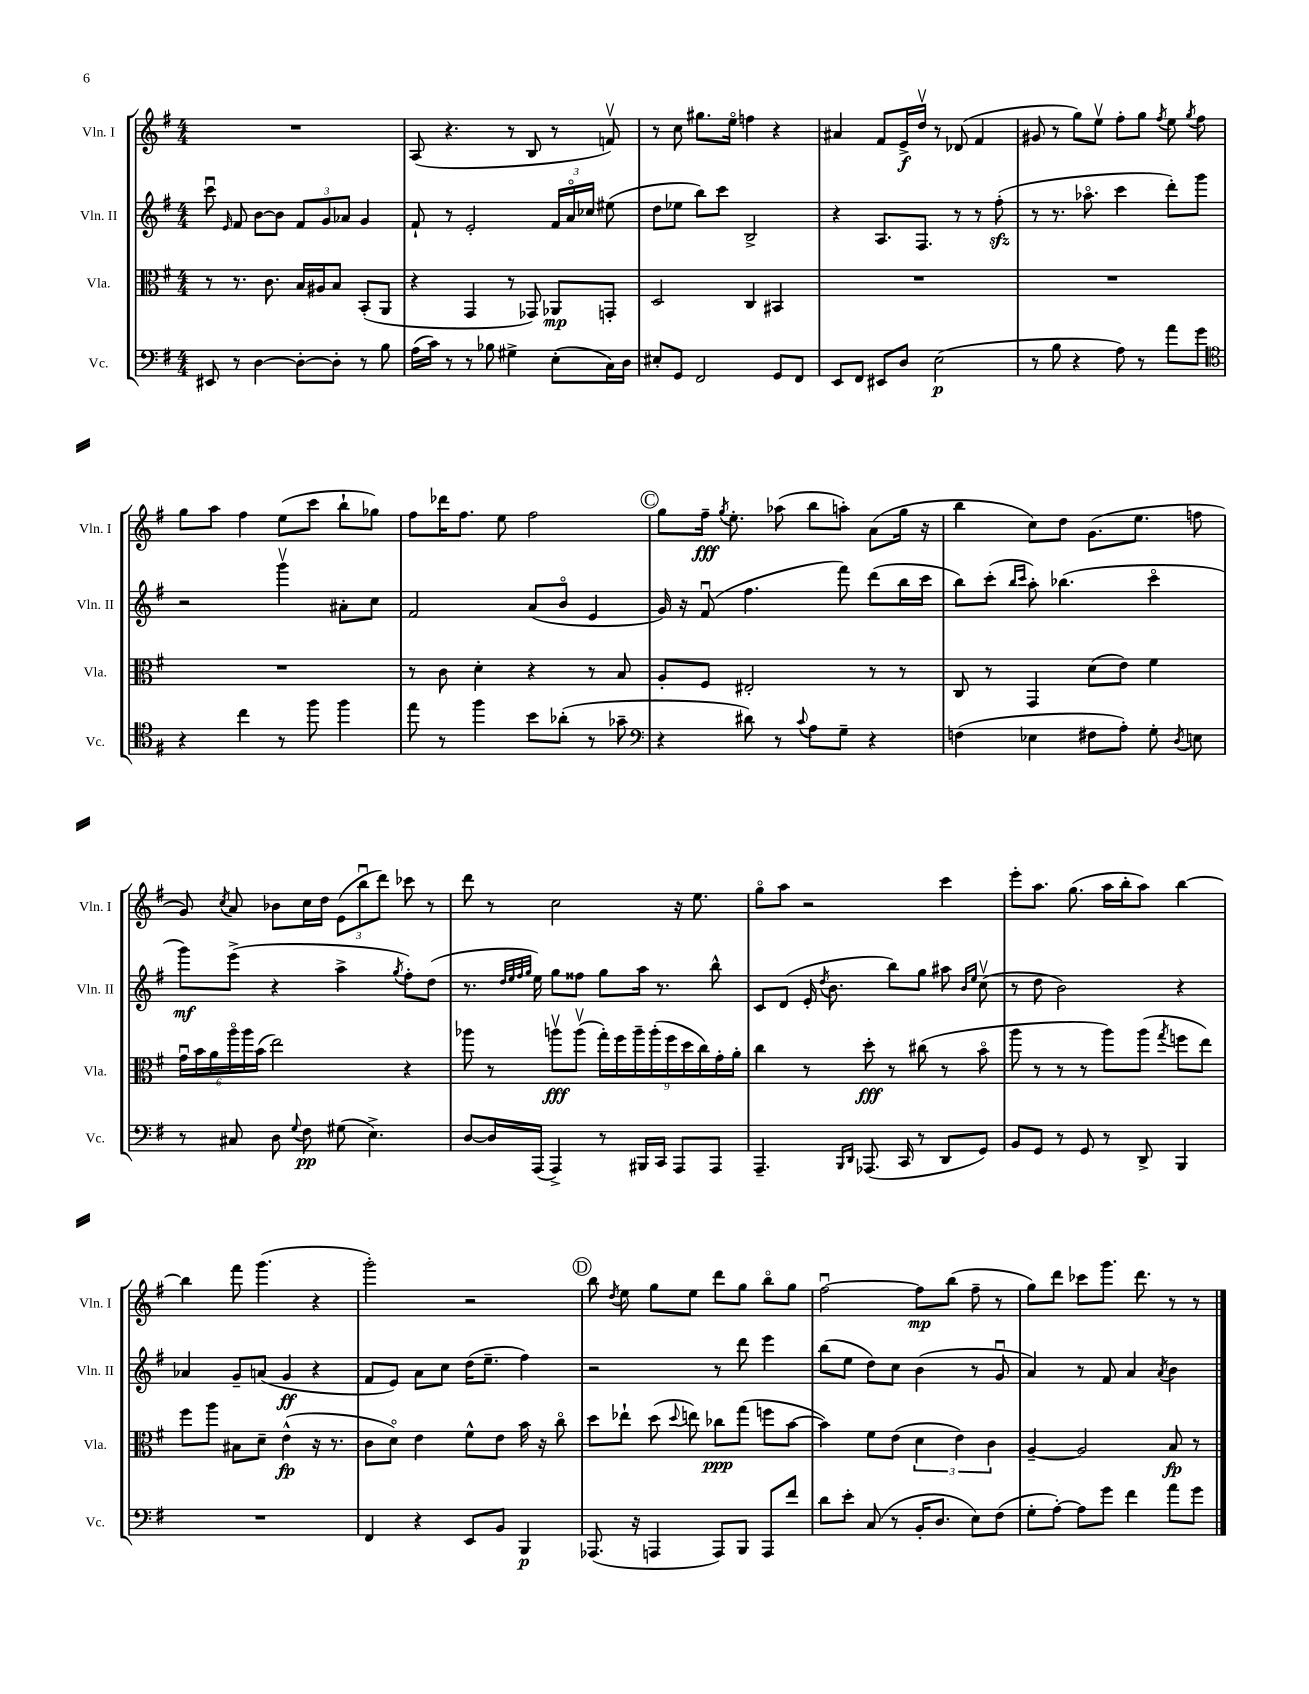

**kern	**kern	**kern	**kern
*staff4	*staff3	*staff2	*staff1
*clefF4	*clefC3	*clefG2	*clefG2
*k[f#]	*k[f#]	*k[f#]	*k[f#]
*M4/4	*M4/4	*M4/4	*M4/4
8EE#	8r	8cccu	1r
.	.	16qqe	.
8r	8.r	8f#	.
[4D	.	[8b	.
.	8.c	.	.
.	.	8b]	.
8D'_	16B	12f#	.
.	16A#	.	.
.	.	12g	.
8D']	8B	.	.
.	.	12a-	.
8r	(8BB'	4g	.
8B	8AA	.	.
=	=	=	=
(16A	4r	8f#`	(8A
16c)	.	.	.
8r	.	8r	4.r
8r	4GG	2e'	.
8B-	.	.	.
4G#^	8r	.	8r
.	8GG-)	.	8B
(8E'	8AA-	24f#	8r
.	.	24ao	.
.	.	24cc-	.
16C)	8GG'	(8ee#	8fv)
16D	.	.	.
=	=	=	=
8E#'	2D	8dd	8r
8GG	.	8ee-	8cc
2FF#	.	8bb)	8.gg#
.	.	8ccc	.
.	.	.	16eeo
.	4C	2B^	4ff
8GG	4BB#	.	4r
8FF#	.	.	.
=	=	=	=
8EE	1r	4r	4a#
8FF#	.	.	.
8EE#	.	8.A	8f#
8D	.	.	16e^
.	.	8.F#	16ddv
(2E	.	.	8r
.	.	8r	(8d-
.	.	8r	4f#
.	.	(8ff#'	.
=	=	=	=
8r	1r	8r	8g#
8B	.	8.r	8r
4r	.	.	8gg)
.	.	8.aa-o	.
.	.	.	8eev
8A)	.	4ccc	8ff#'
8r	.	.	8gg
.	.	.	8qff#
8a	.	8ddd')	8ee
.	.	.	8qgg
8g	.	8ggg	8ff#
=	=	=	=
*clefC4	*	*	*
4r	1r	2r	8gg
.	.	.	8aa
4cc	.	.	4ff#
8r	.	4gggv	(8ee
8ff#	.	.	8ccc
4ff#	.	8a#'	8bb`
.	.	8cc	8gg-)
=	=	=	=
8ee	8r	2f#	8ff#
8r	8c	.	16ddd-
.	.	.	8.ff#
4ff#	4d'	.	.
.	.	.	8ee
8b	4r	(8a	2ff#
(8a-'	.	8bo	.
8r	8r	4e	.
8g-~	8B	.	.
=	=	=	=
*clefF4	*	*	*
4r	8A'	16g)	8gg
.	.	16r	.
.	8F#	(8f#u	16ff#~
.	.	.	8qgg
.	.	.	8.ee'
8d#)	2E#'	4.ff#	.
8r	.	.	(8aa-
8qqc	.	.	.
8A	.	.	8bb
8G~	.	8fff#)	8aa')
4r	8r	(8ddd	(8a
.	8r	16bb	16gg
.	.	16ccc	16r
=	=	=	=
(4F	8C	8bb)	4bb
.	8r	(8ccc'	.
.	.	16qqbb	.
.	.	16qqccc	.
4E-	4GG	8aa')	8cc)
.	.	(4.bb-	8dd
8F#	(8d	.	(8.g
8A')	8e)	.	.
.	.	.	8.ee
8G'	4f#	4ccco	.
8qD	.	.	.
8E	.	.	8ff
=	=	=	=
8r	24gu	8ggg)	8g)
.	24b	.	.
.	24a	.	.
.	.	.	8qcc
8C#	24aao	(8eee^	8a
.	24aa	.	.
.	(24b	.	.
8D	2ee)	4r	8b-
8qqG	.	.	.
8F#	.	.	16cc
.	.	.	16dd
(8G#	.	4aa^	(12e
.	.	.	12bbu
4.E^)	.	.	.
.	.	.	12ddd)
.	.	8qgg	.
.	4r	8ff#')	8ccc-
.	.	(8dd	8r
=	=	=	=
[8D	8aa-	8.r	8ddd
16D]	8r	.	8r
.	.	32qqdd	.
.	.	32qqee	.
.	.	32qqff#	.
.	.	32qqgg	.
(16AAA	.	16ee)	.
4AAA^)	8aav	8gg	2cc
.	(8aav	8ff##	.
8r	18gg')	8gg	.
.	18ff#	.	.
.	18aa~	.	.
16BBB#	.	16aa	.
.	(18aa'	.	.
16CC	.	8.r	.
.	18ff#	.	.
8AAA	.	.	16r
.	18dd	.	.
.	.	.	8.ee
.	18cc)	.	.
8AAA	.	8bb^^	.
.	18g'	.	.
.	18a'	.	.
=	=	=	=
4.AAA~	4cc	8c	8ggo
.	.	(8d	8aa
.	8r	16e'	2r
.	.	8qdd	.
.	.	8.b	.
16qqBBB	.	.	.
16qqDD	.	.	.
(8.AAA-	8dd'	.	.
.	8r	8bb)	.
16CC	.	.	.
8r	(8cc#	8gg	.
8DD	8r	8aa#	4ccc
.	.	16qqb	.
.	.	16qqee	.
8GG)	8bo	(8ccv	.
=	=	=	=
8BB	8aa	8r	8eee'
8GG	8r	8dd	8.aa
8r	8r	2b)	.
.	.	.	(8.gg
8GG	8r	.	.
8r	8aa)	.	16aa
.	.	.	16bb'
8DD^	(8aa	.	8aa)
.	8qgg	.	.
4BBB	8ff	4r	[4bb
.	8ee)	.	.
=	=	=	=
1r	8ff#	4a-	4bb]
.	8aa	.	.
.	8B#	8g~	8fff#
.	8d~	(8a	(4.ggg
.	(4e^^	4g	.
.	16r	4r	4r
.	8.r	.	.
=	=	=	=
4FF#	8c	8f#	2ggg')
.	8do)	8e)	.
4r	4e	8a	.
.	.	8cc	.
8EE	8f#^^	(16dd	2r
.	.	8.ee~	.
8BB	8e	.	.
4BBB	16b	4ff#)	.
.	16r	.	.
.	8cco	.	.
=	=	=	=
(8.AAA-	8dd	2r	8bb
.	.	.	8qdd
.	8ee-`	.	8ee
16r	.	.	.
4AAA	(8dd	.	8gg
.	8qqdd	.	.
.	8ee)	.	8ee
8AAA)	8cc-	8r	8ddd
8BBB	(8gg	8ddd	8gg
8AAA	8ff	4eee	8bbo
8f#	[8b	.	8gg
=	=	=	=
8d	4b])	(8bb	[2ff#u
8e'	.	8ee	.
(8C	8f#	8dd)	.
8r	(8e	8cc	.
16BB'	6d	(4b	8ff#]
8.D	.	.	.
.	.	.	(8bb
.	6e)	.	.
8E)	.	8r	8ff#~
.	6c	.	.
(8F#	.	8gu	8r
=	=	=	=
8G'	[4A~	4a)	8gg)
[8A')	.	.	8ddd
8A]	2A]	8r	8ccc-
8g	.	8f#	8.ggg
4f#	.	4a	.
.	.	.	8.ddd
.	.	8qa	.
8a	8B	4b	8r
8g	8r	.	8r
==	==	==	==
*-	*-	*-	*-
